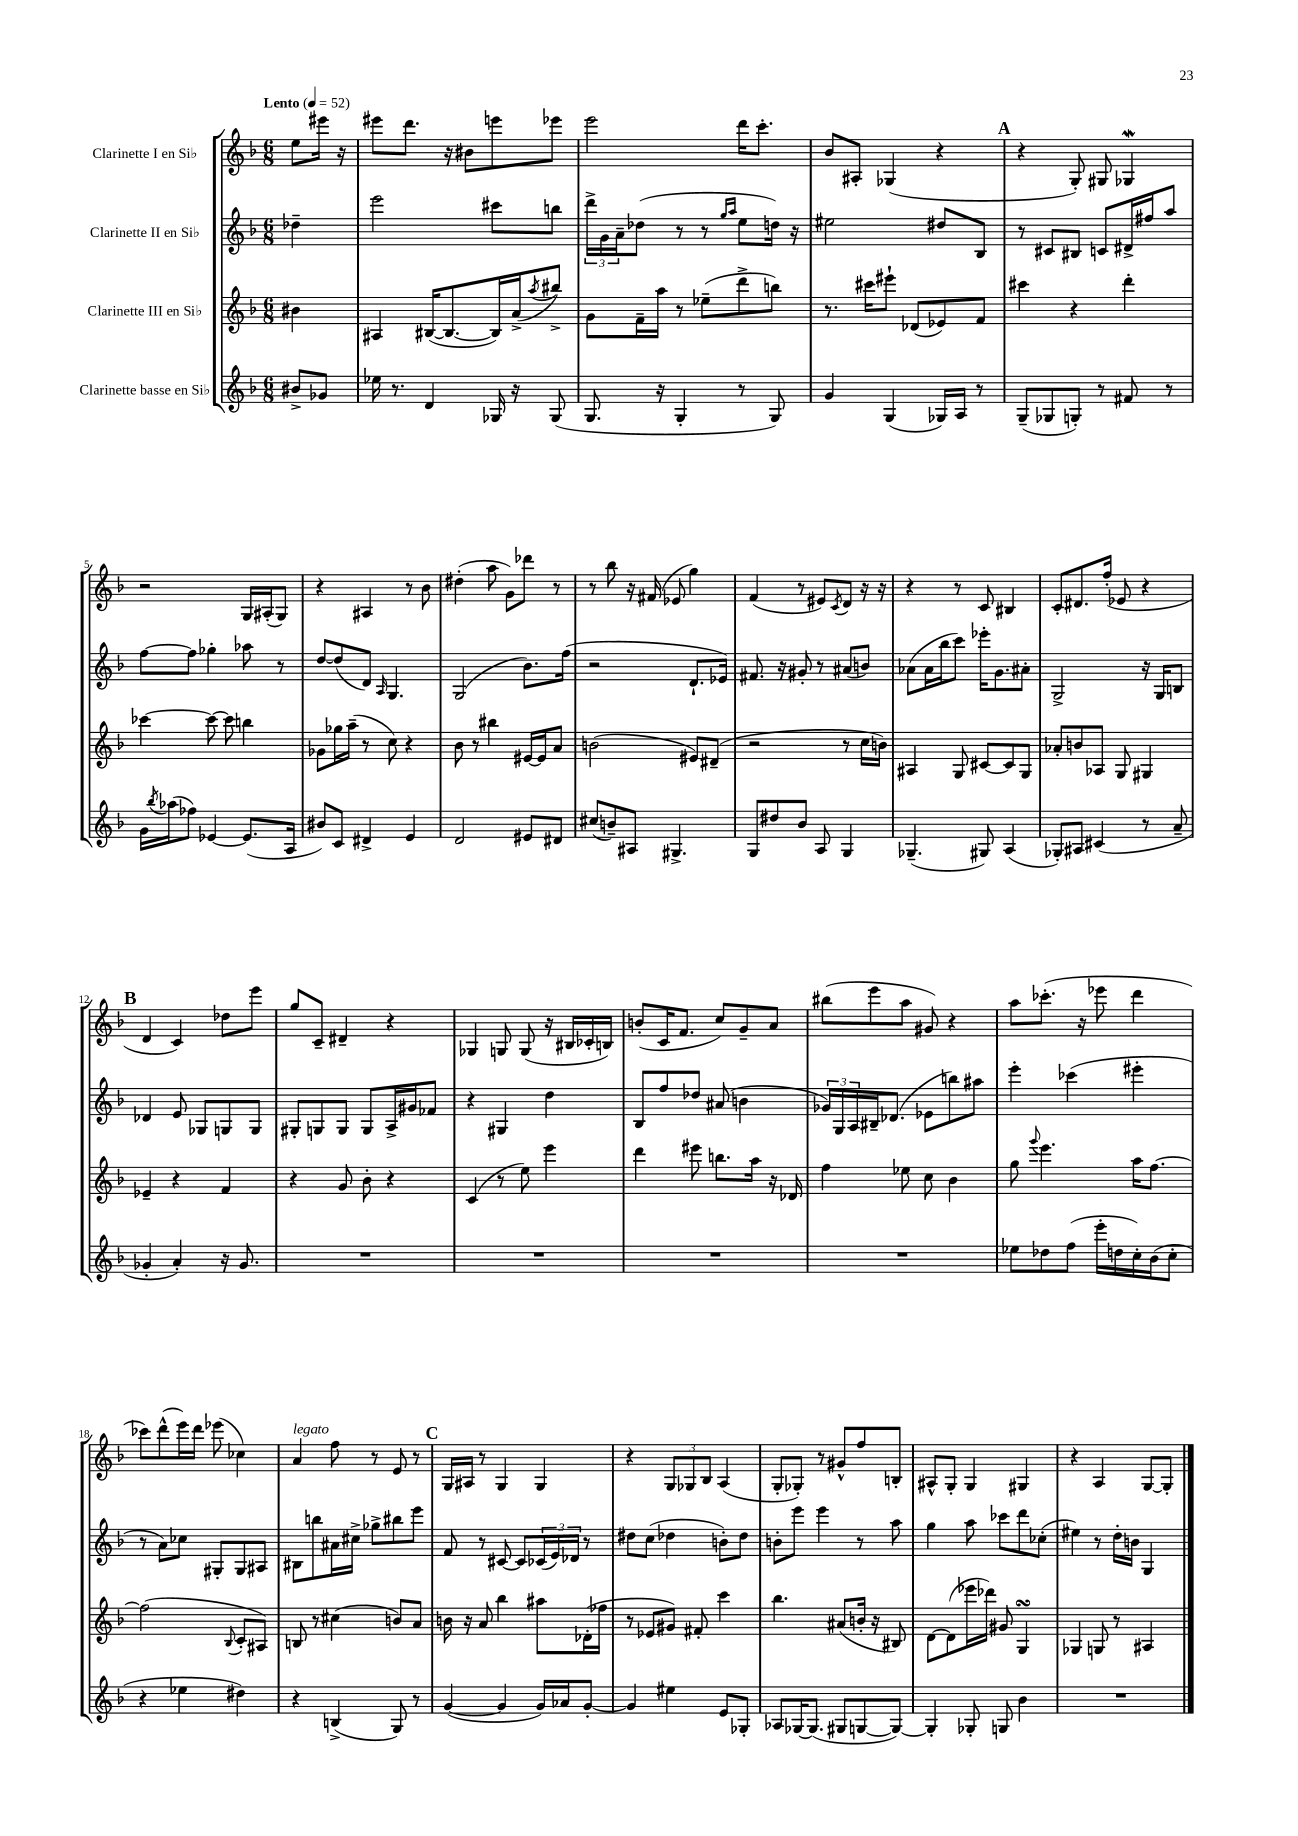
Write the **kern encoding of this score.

**kern	**kern	**kern	**kern
*staff4	*staff3	*staff2	*staff1
*clefG2	*clefG2	*clefG2	*clefG2
*k[b-]	*k[b-]	*k[b-]	*k[b-]
*M6/8	*M6/8	*M6/8	*M6/8
*MM52	*MM52	*MM52	*MM52
8b#^	4b#	4dd-~	8ee
8g-	.	.	16eee#
.	.	.	16r
=	=	=	=
16ee-	4A#	2eee	8eee#
8.r	.	.	.
.	.	.	8.ddd
4d	([16B#	.	.
.	8.B#_	.	16r
.	.	.	8b#
16G-	16B#])	8ccc#	8eee
16r	(16a^	.	.
.	8qaa	.	.
(8G-	8bb#^)	8bb	8eee-
=	=	=	=
8.G	8g	24ddd^	2eee
.	.	24g	.
.	.	24a~	.
.	16f~	(8dd-	.
16r	16aa	.	.
4G'	8r	8r	.
.	(8ee-~	8r	.
.	.	16qqgg	.
.	.	16qqaa	.
8r	8ddd^	8ee	16ddd
.	.	.	8.ccc'
8G)	8bb)	16dd)	.
.	.	16r	.
=	=	=	=
4g	8.r	2ee#	8b-
.	.	.	8A#'
.	16ccc#	.	.
(4G	8eee#`	.	(4G-
.	(8d-	.	.
16G-)	8e-)	8dd#	4r
16A	.	.	.
8r	8f	8B-	.
=	=	=	=
(8G~	4ccc#	8r	4r
8G-	.	8c#	.
8G')	4r	8B#	8G')
8r	.	8c	8G#
8f#	4ddd'	16d#^	4G-
.	.	16ff#	.
8r	.	8aa	.
=	=	=	=
16g	[4ccc-	[8ff	2r
8qbb-	.	.	.
(16aa-	.	.	.
8ff-)	.	8ff]	.
[4e-	8ccc-_	4gg-'	.
.	8ccc-]	.	.
(8.e-]	4bb	8aa-	16G
.	.	.	(16A#'
.	.	8r	8G)
16A	.	.	.
=	=	=	=
8b#)	8g-	[8dd	4r
8c	16gg-	(8dd]	.
.	(16aa~	.	.
4d#^	8r	8d)	4A#
.	.	16qqA	.
.	8cc)	4.G	.
4e	4r	.	8r
.	.	.	8b-
=	=	=	=
2d	8b-	(2G	(4dd#'
.	8r	.	.
.	4bb#	.	8aa
.	.	.	8g)
8e#	[16e#	8.b-)	8ddd-
.	16e#]	.	.
8d#	8a	.	8r
.	.	(16ff	.
=	=	=	=
(8cc#	(2b	2r	8r
8b~)	.	.	8bb-
8A#	.	.	16r
.	.	.	(16f#
4.G#^	.	.	8e-
.	8e#)	8.d`	4gg)
.	(8d#~	.	.
.	.	16e-)	.
=	=	=	=
8G	2r	8.f#	(4f
8dd#	.	.	.
.	.	16r	.
8b-	.	8g#'	8r
8A	.	8r	8e#)
.	.	.	8qc
4G	8r	(8a#	8d
.	16cc	8b)	16r
.	16b)	.	16r
=	=	=	=
(4.G-~	4A#	(8a-	4r
.	.	16a-	.
.	.	16bb-	.
.	8G	8ccc)	8r
8G#)	[8c#	16eee-'	8c
.	.	8.g	.
(4A	8c#]	.	4B#
.	8G	8a#'	.
=	=	=	=
8G-')	8a-'	2G^	8c'
8A#	8b	.	8.d#
(4c#	8A-	.	.
.	.	.	(16ff'
.	8G	.	8e-
8r	4G#	16r	4r
.	.	16G	.
8a~	.	8B	.
=	=	=	=
4g-'	4e-~	4d-	4d
4a')	4r	8e	4c)
.	.	8G-	.
16r	4f	8G	8dd-
8.g-	.	.	.
.	.	8G	8eee
=	=	=	=
2.r	4r	8G#'	8gg
.	.	8G	8c~
.	8g	8G	4d#~
.	8b-'	8G	.
.	4r	16A^	4r
.	.	16g#	.
.	.	8f-	.
=	=	=	=
2.r	(4c	4r	4G-
.	8r	4G#	8G
.	8ee)	.	(8G
.	4eee	4dd	16r
.	.	.	16B#
.	.	.	16c-'
.	.	.	16B)
=	=	=	=
2.r	4ddd	8B-	(8b'
.	.	8ff	16c
.	.	.	8.f
.	8eee#	8dd-	.
.	8.bb	(8a#	8cc)
.	.	4b	8g~
.	16aa	.	.
.	16r	.	8a
.	16d-	.	.
=	=	=	=
2.r	4ff	24g-)	(8bb#
.	.	24G	.
.	.	24A	.
.	.	16B#~	8eee
.	.	(8.d-	.
.	8ee-	.	8aa
.	8cc	8e-	8g#)
.	4b-	8bb)	4r
.	.	8aa#	.
=	=	=	=
8ee-	8gg	4eee'	8aa
.	8qqggg	.	.
8dd-	4.eee	.	(8.ccc-'
(8ff	.	(4ccc-	.
.	.	.	16r
16eee'	.	.	8eee-
16dd	.	.	.
16cc')	16aa	4eee#'	4ddd
(16b-	[8.ff	.	.
8cc'	.	.	.
=	=	=	=
4r	(2ff]	8r	8ccc-)
.	.	8a)	(8ddd^^
4ee-	.	8cc-	16eee)
.	.	.	16ddd
.	.	8G#'	(8eee-
.	8qqB-	.	.
4dd#)	8c'	8G#	4cc-)
.	8A#)	8A#	.
=	=	=	=
4r	8B	8B#	4a
.	8r	8bb	.
(4B^	(4cc#	16a#	8ff
.	.	16cc#^	.
.	.	8gg-^	8r
8G)	8b)	8bb#	8e
8r	8a	8eee	8r
=	=	=	=
([4g	16b	8f	16G
.	16r	.	16A#
.	8a	8r	8r
4g]	4bb-	[8c#	4G
.	.	8c#]	.
16g)	8aa#	(24c-	4G
.	.	24e)	.
16a-	.	.	.
.	.	24d-	.
[8g'	(16d-'	8r	.
.	16ff-	.	.
=	=	=	=
4g]	8r	8dd#	4r
.	8e-	(8cc	.
4ee#	8g#)	4dd-	12G
.	.	.	12G-
.	8f#'	.	.
.	.	.	12B-
8e	4ccc	8b')	(4A
8G-'	.	8dd-	.
=	=	=	=
8A-	4.bb-	8b'	8G'
[16G-	.	8eee	8G-')
(8.G-]	.	.	.
.	.	4eee	8r
8G#	(8a#	.	8g#^^
[8G	16b'	8r	8ff
.	16r	.	.
8G_)	8B#)	8aa	8B'
=	=	=	=
4G']	[8d	4gg	8A#^^
.	(8d]	.	8G'
8G-'	16eee-	8aa	4G
.	16ddd-)	.	.
8G	8g#	8ccc-	.
4b-	4G	8ddd	4G#
.	.	(8cc-'	.
=	=	=	=
2.r	4G-	4ee#)	4r
.	8G	8r	4A
.	8r	16dd'	.
.	.	16b	.
.	4A#	4G	[8G
.	.	.	8G']
==	==	==	==
*-	*-	*-	*-
